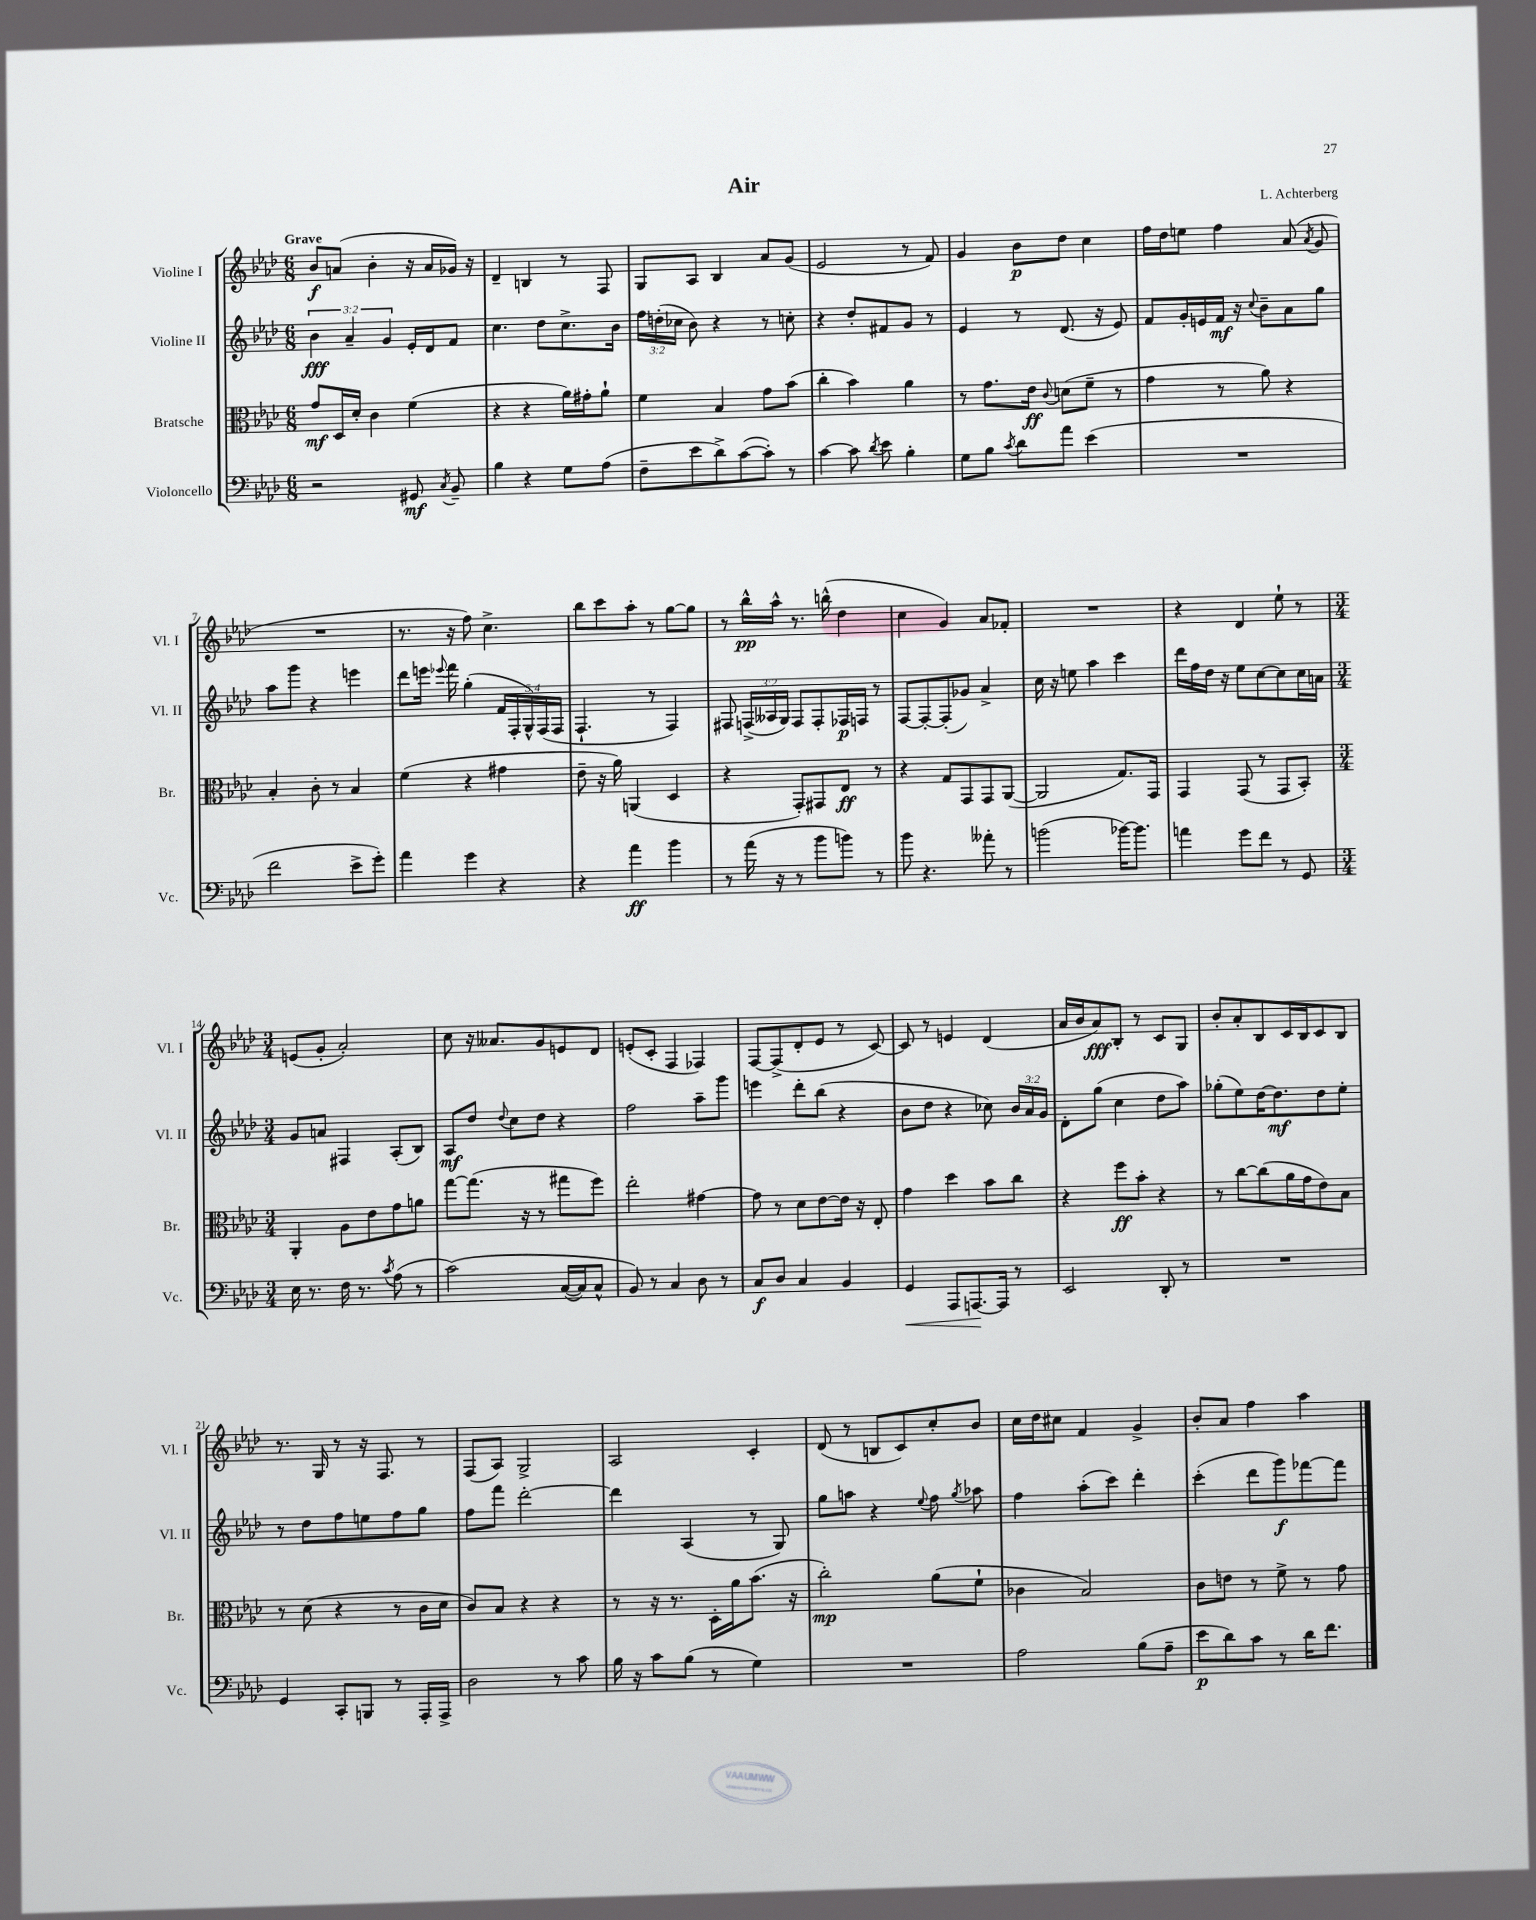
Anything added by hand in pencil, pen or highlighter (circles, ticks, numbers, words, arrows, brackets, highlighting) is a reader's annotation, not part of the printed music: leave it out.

**kern	**kern	**kern	**kern
*staff4	*staff3	*staff2	*staff1
*clefF4	*clefC3	*clefG2	*clefG2
*k[b-e-a-d-]	*k[b-e-a-d-]	*k[b-e-a-d-]	*k[b-e-a-d-]
*M6/8	*M6/8	*M6/8	*M6/8
2r	8g	6b-	8b-
.	16D-	.	(8a
.	.	6a-~	.
.	16d-'	.	.
.	4c	.	4b-'
.	.	6g	.
8GG#	(4f	16e-'	16r
.	.	16d-	16a
8qC	.	.	.
8BB-~	.	8f	16g-)
.	.	.	16r
=	=	=	=
4B-	4r	4.cc	4d-~
4r	4r	.	4B
.	.	8dd-	.
8G	16a-)	8.cc^	8r
.	16g#'	.	.
(8A-	8a-`	.	8F
.	.	16b-	.
=	=	=	=
8F~	4f	24ff	8G
.	.	(24dd'	.
.	.	24cc-	.
8e-	.	8b-)	8A-
8d-^)	4B-	4r	4B-
([8c	.	.	.
8c'])	8g	8r	8a-
8r	(8b-	8cc'	(8g
=	=	=	=
[4c	4cc'	4r	2e-
8c]	4b-)	8dd-'	.
8qd-	.	.	.
8e-	.	8f#	.
4B-'	4a-	8g	8r
.	.	8r	8f)
=	=	=	=
8G	8r	4e-	4g
8B-	8.g	.	.
8qc	.	.	.
8d-	.	8r	8b-
.	16e-	.	.
.	8qqc	.	.
8a-	(8d	(8.d-	8dd-
(4e-	8f~	.	4cc
.	.	16r	.
.	8r	8e-)	.
=	=	=	=
2.r	4g	8f	16ff
.	.	.	16dd-
.	.	16g'	8ee
.	.	16e	.
.	8r	16f	4ff
.	.	16r	.
.	.	8qqcc	.
.	8a-)	8b-~	.
.	4r	8a-	(8a-
.	.	.	8qa-
.	.	8gg	8g
=	=	=	=
2f	4B-'	8aa-	2.r
.	.	8ggg	.
.	8c'	4r	.
.	8r	.	.
8e-^	4B-	4eee	.
8g')	.	.	.
=	=	=	=
4a-	(4f	8ddd-	8.r
.	.	16eee	.
.	.	8qqeee-	.
.	.	16fff	16r
4g	4r	(4gg'	8ff)
.	.	.	4.cc^
4r	4g#	20f	.
.	.	20F'	.
.	.	20G^^)	.
.	.	(20F	.
.	.	20F	.
=	=	=	=
4r	8e-~	4.F`	8bb-
.	16r	.	8ccc
.	16a-)	.	.
4a-	(4AA	.	8aa-'
.	.	8r	8r
4b-	4D-	4F)	[8gg
.	.	.	8gg]
=	=	=	=
8r	4r	8F#	8r
(16a-	.	(24F^	16bb-^^
.	.	24A--	.
16r	.	.	16aa-^^
.	.	24G)	.
8r	8GG')	8F	8.r
8b-	8GG#	8F'	.
.	.	.	(16bb^^
8b)	8E-	16F-	4dd-
.	.	16F	.
8r	8r	8r	.
=	=	=	=
8b-	4r	[8F	4cc
4.r	.	8F'_	.
.	8G	(8F']	4g)
.	8GG	8g-)	.
8a--'	8GG	4a-^	8a-
8r	([8AA-	.	8f-'
=	=	=	=
(2b	2AA-]	16cc	2.r
.	.	16r	.
.	.	8ee	.
.	.	4aa-	.
[16b-)	8.G)	4ccc	.
8.b-]	.	.	.
.	16GG	.	.
=	=	=	=
4a	4GG	16ddd-	4r
.	.	16ff	.
.	.	16dd-	.
.	.	16r	.
8g	(8GG	8ee-	4d-
8f	8r	[8cc	.
8r	8GG	8cc]	8ee-`
8GG	8BB-')	16cc	8r
.	.	16a	.
=	=	=	=
*M3/4	*M3/4	*M3/4	*M3/4
16E-	4AA-'	8g	(8e
8.r	.	.	.
.	.	8a	8g'
16F	8A-	4F#	2a-')
8.r	.	.	.
.	8e-	.	.
8qc	.	.	.
(8A-	8g	(8A-'	.
8r	8a	8B-)	.
=	=	=	=
&(2c)	[8gg	8A-	8cc
.	(8.gg]	8dd-	16r
.	.	.	8.a--
.	.	8qqdd-	.
.	.	8cc	.
.	16r	.	.
.	8r	8dd-	8g
([16C	8gg#	4r	8e
16C])	.	.	.
8C^^	8ff)	.	8d-
=	=	=	=
8BB-&)	2ee-'	2ff	(8e'
8r	.	.	8c'
4C	.	.	4F
8D-	[4g#	8aa-~	4F-)
8r	.	8ggg	.
=	=	=	=
8C	8g#]	4eee	[8F
8D-	8r	.	(8F^]
4C	8d-	8ddd-'	8d-'
.	[8e-	(8bb-	8e-
4BB-	16e-]	4r	8r
.	16r	.	.
.	8E-'	.	[8c)
=	=	=	=
4GG	4g	8b-	8c]
.	.	8dd-	8r
8AAA-	4dd-	4r	4e
[8.AAA	.	.	.
.	8b-	8cc-)	(4d-
16AAA]	.	.	.
8r	8cc	24b-	.
.	.	24a-	.
.	.	24g	.
=	=	=	=
2EE-	4r	8d-'	16a-
.	.	.	16b-
.	.	(8gg	8a-)
.	8ff	4cc	8B-'
.	8b-'	.	8r
8DD-'	4r	8dd-	8c
8r	.	8aa-)	8G
=	=	=	=
2.r	8r	(8gg-'	8b-'
.	[8cc	8ee-)	8a-'
.	(8cc]	[16dd-	8B-
.	.	8.dd-]	.
.	16a-	.	16c
.	16g	.	16B-
.	8e-)	8dd-	8c
.	8B-	8ee-'	8B-
=	=	=	=
4GG	8r	8r	8.r
.	(8d-	8dd-	.
.	.	.	16G
8CC'	4r	8ff	8r
8BBB	.	8ee	16r
.	.	.	8.F
8r	8r	8ff	.
16AAA-'	16c	8gg	8r
16AAA-^	16d-	.	.
=	=	=	=
2D-	8c)	8ff	(8F
.	8B-	8fff	8A-)
.	4r	[2ddd-'	2G^
8r	4r	.	.
8c	.	.	.
=	=	=	=
16B-	8r	4ddd-]	2A-
16r	.	.	.
8c	16r	.	.
.	8.r	.	.
(8B-	.	(4A-	.
8r	16D-'	.	.
.	16a-	.	.
4G)	(8.b-	8r	4c'
.	.	8G)	.
.	16r	.	.
=	=	=	=
2.r	2cc')	8gg	(8d-
.	.	8aa	8r
.	.	4r	8B
.	.	.	8c)
.	.	8qqee-	.
.	(8a-	8ff	8cc'
.	.	8qgg	.
.	8f`	8aa-	8b-
=	=	=	=
2A-	4c-	4ff	16cc
.	.	.	16dd-
.	.	.	8cc#
.	2B-)	(8aa-'	4f
.	.	8ccc)	.
(8B-	.	4ddd-'	4g^
8A-~	.	.	.
=	=	=	=
8e-	8c	(4ccc'	8b-'
8d-)	8e	.	8a-
8c	8r	8ddd-	4ff
8r	8f^	8ggg)	.
16d-	8r	[8fff-	4aa-
8.f	.	.	.
.	8g	8fff-]	.
==	==	==	==
*-	*-	*-	*-
